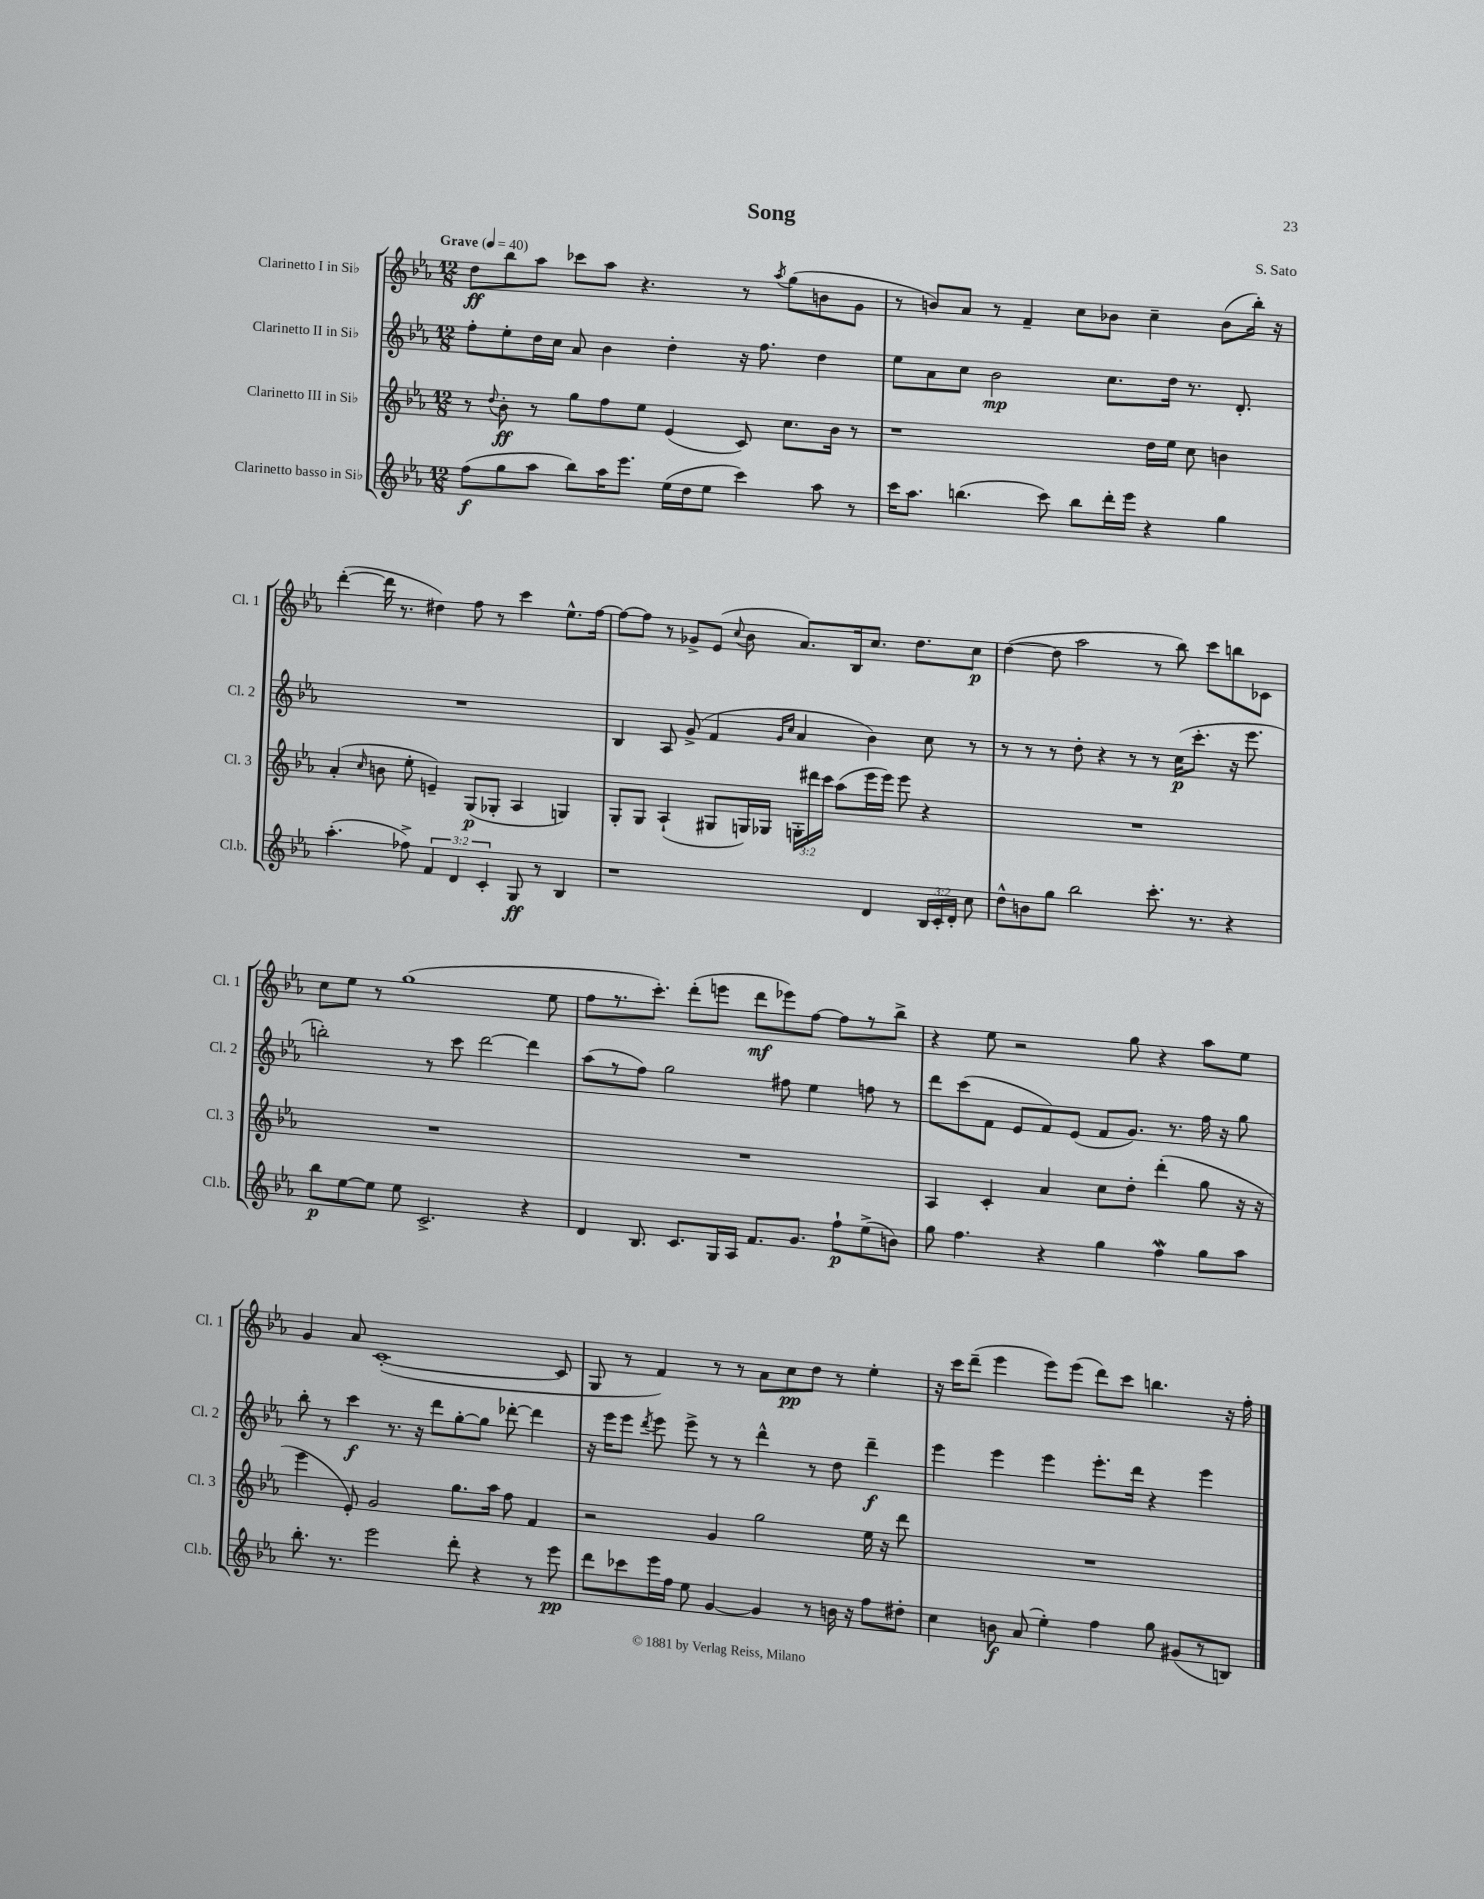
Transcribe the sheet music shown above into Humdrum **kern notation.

**kern	**dynam	**kern	**dynam	**kern	**dynam	**kern	**dynam
*part4	*part4	*part3	*part3	*part2	*part2	*part1	*part1
*staff4	*staff4	*staff3	*staff3	*staff2	*staff2	*staff1	*staff1
*I"Clarinetto basso in Si♭	*	*I"Clarinetto III in Si♭	*	*I"Clarinetto II in Si♭	*	*I"Clarinetto I in Si♭	*
*I'Cl.b.	*	*I'Cl. 3	*	*I'Cl. 2	*	*I'Cl. 1	*
*clefG2	*	*clefG2	*	*clefG2	*	*clefG2	*
*k[b-e-a-]	*	*k[b-e-a-]	*	*k[b-e-a-]	*	*k[b-e-a-]	*
*M12/8	*	*M12/8	*	*M12/8	*	*M12/8	*
*MM40	*	*MM40	*	*MM40	*	*MM40	*
=1	=1	=1	=1	=1	=1	=1	=1
!	!	!	!	!	!	!LO:TX:a:B:t=Grave	!
(8ff\L	f	8r	.	8ff'\L	.	8dd\L	ff
.	.	8qqdd/	.	.	.	.	.
8gg\	.	8b-'\	ff	8ee-'\	.	8bb-\	.
8aa-\J	.	8r	.	16dd\L	.	8aa-\J	.
.	.	.	.	16cc\JJ	.	.	.
8bb-\L)	.	8gg\L	.	8a-/	.	8ccc-X\L	.
16aa-\K	.	8ff\	.	4b-\	.	8aa-\J	.
8.eee-\J	.	.	.	.	.	.	.
.	.	8ee-\J	.	.	.	4.r	.
(16ee-\LL	.	(4e-/	.	4dd'\	.	.	.
16dd\J	.	.	.	.	.	.	.
8ee-\J	.	.	.	.	.	.	.
4ccc\)	.	8c/)	.	16r	.	8r	.
.	.	.	.	8.ff\	.	.	.
.	.	.	.	.	.	8qaa-/	.
.	.	8.cc\L	.	.	.	(8gg\L	.
8aa-\	.	.	.	4dd\	.	8bn\	.
.	.	16b-\Jk	.	.	.	.	.
8r	.	8r	.	.	.	8g\J	.
=2	=2	=2	=2	=2	=2	=2	=2
16ccc\KL	.	1r	.	8ee-\L	.	8r	.
8.aa-\J	.	.	.	.	.	.	.
.	.	.	.	8a-\	.	8bn/L)	.
(4.bbn\	.	.	.	8cc\J	.	8a-/J	.
.	.	.	.	2b-\	mp	8r	.
.	.	.	.	.	.	4f~/	.
8ccc\)	.	.	.	.	.	.	.
8bb\L	.	.	.	.	.	8cc\L	.
16ddd'\L	.	.	.	8.cc\L	.	8b-X\J	.
16eee-\JJ	.	.	.	.	.	.	.
4r	.	16dd\LL	.	.	.	4cc~\	.
.	.	16ee-\JJ	.	16dd\Jk	.	.	.
.	.	8cc\	.	8.r	.	.	.
4gg\	.	4bn\	.	.	.	(8b-\L	.
.	.	.	.	8.d'/	.	.	.
.	.	.	.	.	.	16bb-'\Jk)	.
.	.	.	.	.	.	16r	.
!!LO:LB:g=z
=3	=3	=3	=3	=3	=3	=3	=3
(4.aa-'\	.	(4a-'/	.	1.r	.	([4ddd'\	.
.	.	16qqcc/	.	.	.	.	.
.	.	8bn\	.	.	.	16ddd\]	.
.	.	.	.	.	.	8.r	.
8ff-X^\)	.	8ee-'\	.	.	.	.	.
6f/	.	4en~/)	.	.	.	4dd#X\)	.
6d/	.	.	.	.	.	.	.
.	.	(8G/L	p	.	.	8ff\	.
6c'/	.	.	.	.	.	.	.
.	.	8G-X'/J	.	.	.	8r	.
8G/	ff	4A-/	.	.	.	4ccc\	.
8r	.	.	.	.	.	.	.
4B-/	.	4Gn/)	.	.	.	8.ee-^^\L	.
.	.	.	.	.	.	[16ff\Jk	.
=4	=4	=4	=4	=4	=4	=4	=4
1r	.	8G'/L	.	4B-/	.	8ff\L_	.
.	.	8G/J	.	.	.	8ff\J]	.
.	.	(4A-`/	.	8A-/	.	8r	.
.	.	.	.	(8g^/	.	8g-X^/L	.
.	.	8G#X/L	.	4f/	.	(8e-/J	.
.	.	.	.	.	.	8qqcc/	.
.	.	16Gn/L)	.	.	.	8b-\	.
.	.	16G-X/JJ	.	.	.	.	.
.	.	.	.	16qqg/LL	.	.	.
.	.	.	.	16qqcc/JJ	.	.	.
.	.	24Gn'\LL	.	4a-/	.	8.a-/L)	.
.	.	24ddd#X\	.	.	.	.	.
.	.	24ccc\JJ	.	.	.	.	.
.	.	(8aa-\L	.	.	.	.	.
.	.	.	.	.	.	16B-/k	.
4d/	.	16eee-\L	.	4b-\)	.	8.cc/J	.
.	.	16eee-\JJ)	.	.	.	.	.
.	.	8eee-\	.	.	.	.	.
.	.	.	.	.	.	8.dd\L	.
24B-/LL	.	4r	.	8cc\	.	.	.
24c'/	.	.	.	.	.	.	.
24d'/JJ	.	.	.	.	.	.	.
8cc\	.	.	.	8r	.	8cc\J	p
=5	=5	=5	=5	=5	=5	=5	=5
8dd^^\L	.	1.r	.	8r	.	([4dd\	.
8bn\	.	.	.	8r	.	.	.
8gg\J	.	.	.	8r	.	8dd\]	.
2bb-\	.	.	.	8dd'\	.	2aa-\	.
.	.	.	.	4r	.	.	.
.	.	.	.	8r	.	.	.
8.ccc'\	.	.	.	8r	.	8r	.
.	.	.	.	(16cc\KL	p	8bb-\)	.
8.r	.	.	.	8.ccc'\J	.	.	.
.	.	.	.	.	.	8ccc\L	.
4r	.	.	.	16r	.	8bbn\	.
.	.	.	.	8.eee-\	.	.	.
.	.	.	.	.	.	8c-X\J	.
!!LO:LB:g=z
=6	=6	=6	=6	=6	=6	=6	=6
8bb-\L	p	1.r	.	2bbn'\)	.	8cc\L	.
[8ee-\	.	.	.	.	.	8ee-\J	.
8ee-\J]	.	.	.	.	.	8r	.
8ee-\	.	.	.	.	.	(1gg	.
2.c^/	.	.	.	8r	.	.	.
.	.	.	.	8ccc\	.	.	.
.	.	.	.	[2ddd\	.	.	.
4r	.	.	.	4ddd\]	.	.	.
.	.	.	.	.	.	8ee-\	.
=7	=7	=7	=7	=7	=7	=7	=7
4d/	.	1.r	.	(8aa-\L	.	8ff\L	.
.	.	.	.	8r	.	8.r	.
8.B-/	.	.	.	8ff\J)	.	.	.
.	.	.	.	.	.	8.ccc'\J)	.
.	.	.	.	2gg\	.	.	.
8.c/L	.	.	.	.	.	.	.
.	.	.	.	.	.	(8ddd'\L	.
16G/L	.	.	.	.	.	8eeen\J	.
16A-/JJ	.	.	.	.	.	.	.
8.f/L	.	.	.	.	.	8ddd\L	mf
.	.	.	.	8ff#X\	.	8eee-X\)	.
8.g/J	.	.	.	.	.	.	.
.	.	.	.	4ee-\	.	[8ff\J	.
8ff`\L	p	.	.	.	.	8ff\L]	.
(8ee-^\	.	.	.	8ffn\	.	8r	.
8bn\J)	.	.	.	8r	.	8bb-^\J	.
=8	=8	=8	=8	=8	=8	=8	=8
8gg\	.	4A-/	.	8ddd\L	.	4r	.
4.ff\	.	.	.	(8ccc\	.	.	.
.	.	4c'/	.	8f\J	.	8ee-\	.
.	.	.	.	8e-/L	.	2r	.
4r	.	4a-/	.	8f/)	.	.	.
.	.	.	.	(8e-/J	.	.	.
4gg\	.	8cc\L	.	8f/L	.	.	.
.	.	8dd'\J	.	8.g/J)	.	8gg\	.
4ffW\	.	(4ddd'\	.	.	.	4r	.
.	.	.	.	8.r	.	.	.
8gg\L	.	8gg\	.	16ff\	.	8aa-\L	.
.	.	.	.	16r	.	.	.
8aa-\J	.	16r	.	8gg\	.	8ee-\J	.
.	.	16r	.	.	.	.	.
!!LO:LB:g=z
=9	=9	=9	=9	=9	=9	=9	=9
8.bb-'\	.	4eee-\	.	8bb-'\	.	4g/	.
.	.	.	.	8r	.	.	.
8.r	.	.	.	.	.	.	.
.	.	8e-'/)	.	4ccc\	f	8a-/	.
2eee-\	.	2g/	.	.	.	([1c'	.
.	.	.	.	8.r	.	.	.
.	.	.	.	16r	.	.	.
.	.	.	.	8ddd\L	.	.	.
8ddd'\	.	8.gg\L	.	[8gg'\	.	.	.
4r	.	.	.	8gg\J]	.	.	.
.	.	16aa-\Jk	.	.	.	.	.
.	.	8ff\	.	[8ddd-X'\	.	.	.
8r	.	4f/	.	4ddd-\]	.	.	.
8eee-\	pp	.	.	.	.	8c/]	.
=10	=10	=10	=10	=10	=10	=10	=10
8ddd\L	.	2r	.	16r	.	8G/	.
.	.	.	.	16eee-\KL	.	.	.
8ccc-X\	.	.	.	8eee-\J	.	8r	.
.	.	.	.	8qddd/	.	.	.
16eee-\L	.	.	.	8eee-\	.	4f/)	.
16ff\JJ	.	.	.	.	.	.	.
8ee-\	.	.	.	8eee-^\	.	.	.
[4g/	.	4g/	.	8r	.	8r	.
.	.	.	.	8r	.	8r	.
4g/]	.	2gg\	.	4ddd^^\	.	8a-\L	.
.	.	.	.	.	.	8cc\	pp
8r	.	.	.	8r	.	8dd\J	.
16bn\	.	.	.	8dd\	.	8r	.
16r	.	.	.	.	.	.	.
8ff\L	.	16ee-\	.	4ddd~\	f	4ee-'\	.
.	.	16r	.	.	.	.	.
8dd#X'\J	.	8ddd\	.	.	.	.	.
=11	=11	=11	=11	=11	=11	=11	=11
4cc\	.	1.r	.	4eee-\	.	16r	.
.	.	.	.	.	.	16ccc\KL	.
.	.	.	.	.	.	(8ddd~\J	.
8bn\	f	.	.	4eee-\	.	4eee-\	.
(8a-/	.	.	.	.	.	.	.
4ee-'\)	.	.	.	4eee-\	.	8eee-\L)	.
.	.	.	.	.	.	(8eee-\J	.
4ff\	.	.	.	8.eee-'\L	.	8ddd\L)	.
.	.	.	.	.	.	8ccc\J	.
.	.	.	.	16ddd\Jk	.	.	.
8gg\	.	.	.	4r	.	4.bbn\	.
(8g#X/L	.	.	.	.	.	.	.
8r	.	.	.	4eee-\	.	.	.
8Bn/J)	.	.	.	.	.	16r	.
.	.	.	.	.	.	16ff'\	.
==	==	==	==	==	==	==	==
*-	*-	*-	*-	*-	*-	*-	*-
